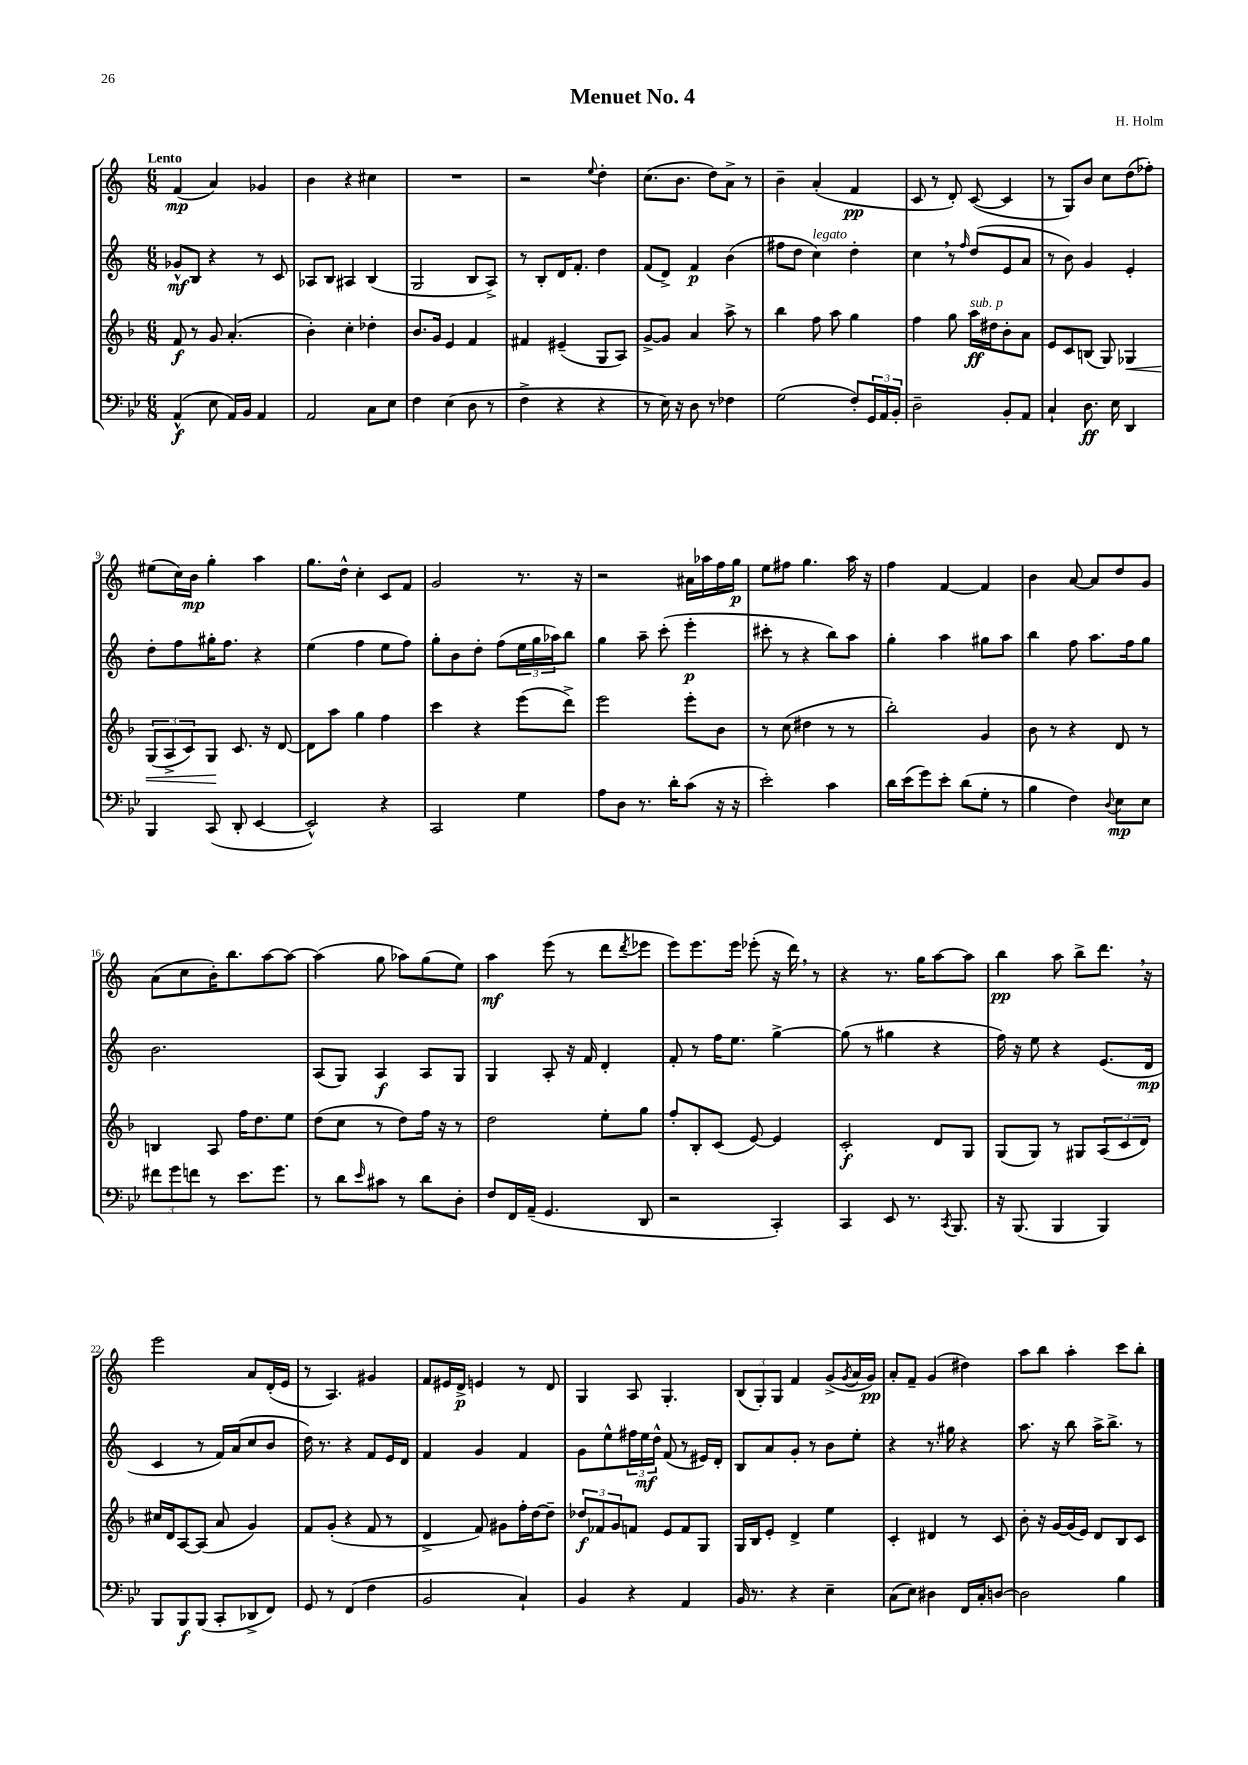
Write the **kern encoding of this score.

**kern	**kern	**kern	**kern
*staff4	*staff3	*staff2	*staff1
*clefF4	*clefG2	*clefG2	*clefG2
*k[b-e-]	*k[b-]	*k[]	*k[]
*M6/8	*M6/8	*M6/8	*M6/8
(4AA^^/	8f/	8g-^^/L	(4f/
.	8r	8B/J	.
8E-\	8g/	4r	4a/)
16AA/LL)	(4.a'/	.	.
16BB-/JJ	.	.	.
4AA/	.	8r	4g-/
.	.	8c/	.
=	=	=	=
2AA/	4b-'\)	8A-/L	4b\
.	.	8B/J	.
.	4cc'\	4A#/	4r
8C\L	4dd-'\	(4B/	4cc#\
8E-\J	.	.	.
=	=	=	=
4F\	8.b-/L	2G/	2.r
.	16g/Jk	.	.
(4E-\	4e/	.	.
8D\	4f/	8B/L	.
8r	.	8A^/J)	.
=	=	=	=
4F^\	4f#/	8r	2r
.	.	8B'/L	.
4r	(4e#~/	16d/K	.
.	.	8.f'/J	.
.	.	.	8qqee/
4r	8G/L	4dd\	4dd'\
.	8A/J)	.	.
=	=	=	=
8r	[8g^/L	(8f/L	(8.cc\L
16E-\)	8g/]J	8d^/J)	.
16r	.	.	8.b\J
8D\	4a/	4f/	.
8r	.	.	8dd\L)
4F-\	8aa^\	(4b\	8a^\J
.	8r	.	8r
=	=	=	=
(2G\	4bb-\	8ff#\L	4b~\
.	.	8dd\J	.
.	8ff\	4cc\)	(4a'/
.	8aa\	.	.
8F'/L)	4gg\	4dd'\	4f/
24GG/L	.	.	.
24AA/	.	.	.
24BB-'/JJ	.	.	.
=	=	=	=
2D~\	4ff\	4cc\	8c/
.	.	.	8r
.	8gg\	8r	8d'/)
.	.	16qqff/	.
.	16aa\LL	(8dd/L	([8c/
.	16dd#\J	.	.
8BB-'/L	8b-'\	8e/	4c/]
8AA/J	8a\J	8a/J	.
=	=	=	=
4C`/	8e/L	8r	8r
.	8c/	8b\)	8G/L)
8.D\	(8B/J	4g/	8b/J
.	8G/)	.	8cc\L
16E-\	.	.	.
4DD/	4G-/	4e'/	(8dd\
.	.	.	8ff-'\J)
=	=	=	=
4BBB-/	(12G/L	8dd'\L	(8ee#\L
.	12A^/	.	.
.	.	8ff\	16cc\L)
.	12c/)	.	.
.	.	.	16b\JJ
(8CC/	8G/J	16gg#'\K	4gg'\
.	.	8.ff\J	.
8DD'/	8.c/	.	.
[4EE-/	.	4r	4aa\
.	16r	.	.
.	[8d/	.	.
=	=	=	=
2EE-^^/])	8d\]L	(4ee\	8.gg\L
.	8aa\J	.	.
.	.	.	16dd^^\Jk
.	4gg\	4ff\	4cc'\
4r	4ff\	8ee\L	8c/L
.	.	8ff\J)	8f/J
=	=	=	=
2CC/	4ccc\	8gg'\L	2g/
.	.	8b\	.
.	4r	8dd'\J	.
.	.	(8ff\L	.
4G\	(8eee\L	24ee\L	8.r
.	.	24gg\	.
.	.	24aa-\J)	.
.	8ddd^\J)	8bb\J	.
.	.	.	16r
=	=	=	=
8A\L	2eee\	4gg\	2r
8D\J	.	.	.
8.r	.	8aa~\	.
.	.	(8ccc'\	.
16d'\LK	.	.	.
(8c\J	8eee'\L	4eee'\	16a#\LL
.	.	.	16aa-\
16r	8b-\J	.	16ff\
16r	.	.	16gg\JJ
=	=	=	=
2e-'\)	8r	8ccc#'\	8ee\L
.	(8cc\	8r	8ff#\J
.	4dd#\	4r	4.gg\
4c\	8r	8bb\L)	.
.	8r	8aa\J	16aa\
.	.	.	16r
=	=	=	=
16d\LL	2bb-'\)	4gg'\	4ff\
(16e-\J	.	.	.
8g\)	.	.	.
8e-'\J	.	4aa\	[4f/
(8d\L	.	.	.
8G'\J	4g/	8gg#\L	4f/]
8r	.	8aa\J	.
=	=	=	=
4B-\	8b-\	4bb\	4b\
.	8r	.	.
4F\)	4r	8ff\	[8a/
.	.	8.aa\L	8a/]L
8qqD/	.	.	.
8E-\L	8d/	.	8dd/
.	.	16ff\k	.
8E-\J	8r	8gg\J	8g/J
=	=	=	=
12f#\L	4B/	2.b\	(8a\L
12g\	.	.	.
.	.	.	8cc\
12f\J	.	.	.
8r	8A/	.	16b'\K)
.	.	.	8.bb\
8.e-\L	16ff\LK	.	.
.	8.dd\	.	.
.	.	.	[8aa\
8.g\J	.	.	.
.	8ee\J	.	8aa\_J
=	=	=	=
8r	(8dd\L	(8A/L	(4aa\]
8d\L	8cc\J	8G/J)	.
16qqe-/	.	.	.
8c#\J	8r	4A/	8gg\
8r	8dd\L)	.	8aa-\L)
8d\L	16ff\Jk	8A/L	(8gg\
.	16r	.	.
8D'\J	8r	8G/J	8ee\J)
=	=	=	=
8F/L	2dd\	4G/	4aa\
16FF/L	.	.	.
(16AA~/JJ	.	.	.
4.GG/	.	8A'/	(8eee\
.	.	16r	8r
.	.	16f/	.
.	8ee'\L	4d'/	8ddd\L
.	.	.	8qddd/
8DD/	8gg\J	.	8eee-\J
=	=	=	=
2r	8ff'/L	8f'/	8eee\L)
.	8B-'/	8r	8.eee\
.	(8c/J	16ff\LK	.
.	.	8.ee\J	16eee\Jk
.	[8e/)	.	(8eee-'\
4CC'/)	4e/]	[4gg^\	16r
.	.	.	16ddd\)
.	.	.	8r
=	=	=	=
4CC/	2c'/	(8gg\]	4r
.	.	8r	.
8EE-/	.	4gg#\	8.r
8.r	.	.	.
.	.	.	16gg\LK
.	8d/L	4r	[8aa\
8qCC/	.	.	.
8.BBB-/	.	.	.
.	8G/J	.	8aa\]J
=	=	=	=
16r	(8G/L	16ff\)	4bb\
(8.BBB-/	.	16r	.
.	8G/J)	8ee\	.
4BBB-/	8r	4r	8aa\
.	8G#/L	.	8bb^\L
4BBB-/)	(12A/	(8.e/L	8.ddd\J
.	12c/	.	.
.	12d/J)	.	.
.	.	16d/Jk	16r
=	=	=	=
8BBB-/L	16cc#/LL	4c/	2eee\
.	16d/J	.	.
8BBB-/	[8A/	.	.
(8BBB-/J	(8A/]J	8r	.
8CC'/L	8a/	16f/LL)	.
.	.	(16a/J	.
8DD-^/	4g/)	8cc/	8a/L
8FF/J)	.	8b/J	(16d'/L
.	.	.	16e/JJ
=	=	=	=
8GG/	8f/L	16dd\)	8r
.	.	8.r	.
8r	(8g'/J	.	4.A/)
(4FF/	4r	4r	.
4F\	8f/	8f/L	4g#/
.	8r	16e/L	.
.	.	16d/JJ	.
=	=	=	=
2BB-/	4d^/	4f/	8f/L
.	.	.	16e#/L
.	.	.	16d^/JJ
.	8f/)	4g/	4e/
.	8g#\L	.	.
4C`/)	16ff'\L	4f/	8r
.	[16dd\J	.	.
.	8dd~\]J	.	8d/
=	=	=	=
4BB-/	12dd-/L	8g\L	4G/
.	12f-/	.	.
.	.	8ee^^\	.
.	12g/	.	.
4r	8f/J	24ff#\L	8A/
.	.	24ee\	.
.	.	24dd^^\JJ	.
.	8e/L	(8f/	4.G'/
4AA/	8f/	8r	.
.	8G/J	16e#/LL)	.
.	.	16d'/JJ	.
=	=	=	=
16BB-/	16G/LL	8B/L	(12B/L
8.r	16B-/J	.	.
.	.	.	12G'/)
.	8e'/J	8a/	.
.	.	.	12G/J
4r	4d^/	8g'/J	4f/
.	.	8r	.
4E-~\	4ee\	8b\L	(8g^/L
.	.	.	8qg/
.	.	8ee'\J	16a/L
.	.	.	16g/JJ)
=	=	=	=
(8C\L	4c'/	4r	8a'/L
8E-\J)	.	.	8f~/J
4D#\	4d#/	8.r	(4g/
.	.	16gg#\	.
16FF/LL	8r	4r	4dd#\)
16C'/J	.	.	.
[8D/J	8c/	.	.
=	=	=	=
2D\]	8b-'\	8.aa\	8aa\L
.	16r	.	8bb\J
.	[16g/LL	16r	.
.	(16g/]	8bb\	4aa'\
.	16e/JJ)	.	.
.	8d/L	16aa^\LK	.
.	.	8.bb^\J	.
4B-\	8B-/	.	8ccc\L
.	8c/J	8r	8bb'\J
==	==	==	==
*-	*-	*-	*-
